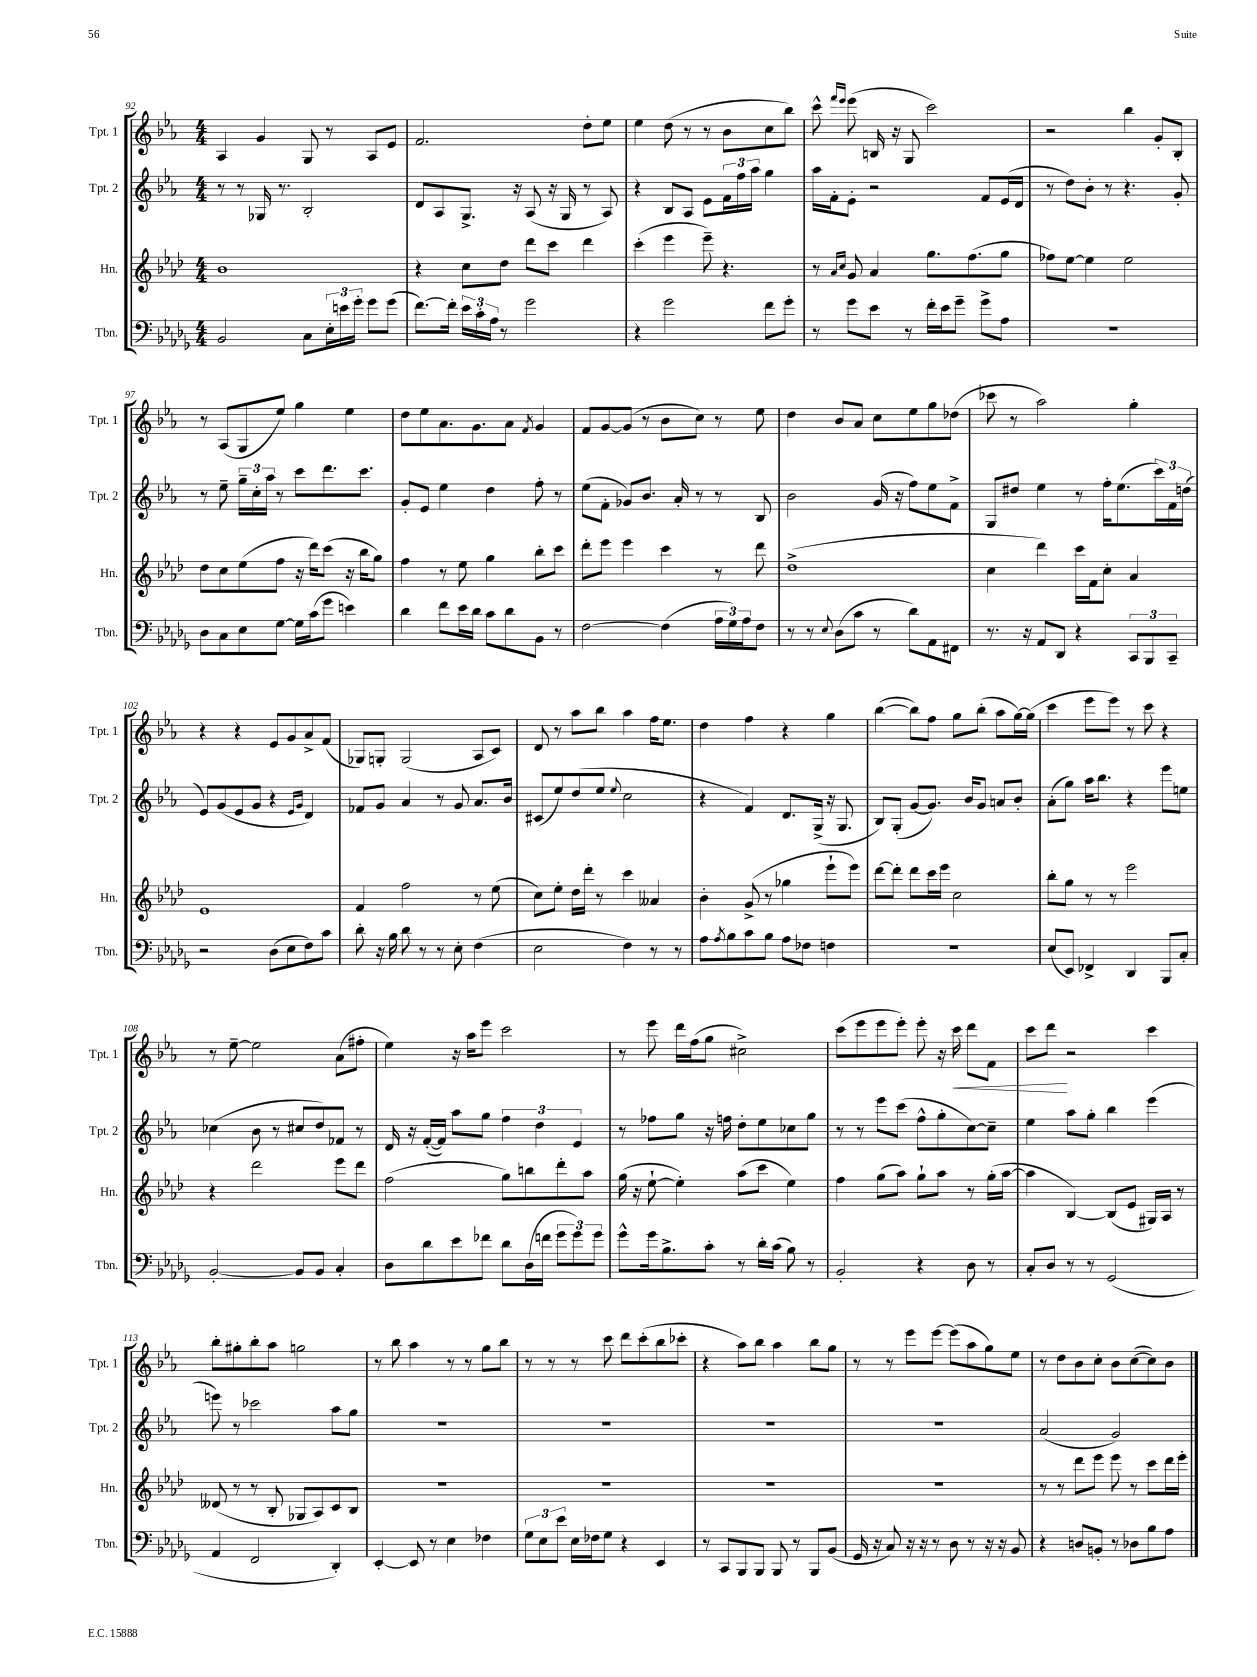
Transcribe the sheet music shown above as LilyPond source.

<<
\new StaffGroup <<
\new Staff = "s0" \with { instrumentName = "Tpt. 1" shortInstrumentName = "Tpt. 1" } {
    \clef treble \key ees \major \numericTimeSignature \time 4/4
    aes4 g'4 g8 r8 aes8 ees'8 |
    f'2. d''8-. ees''8 |
    ees''4 d''8( r8 r8 bes'8 c''8 bes''8) |
    c'''8-^ \grace { f'''16 ees'''16 } ees'''8( b16 r16 g8 c'''2) |
    r2 bes''4 g'8-. bes8-. |
    r8 aes8( g8 ees''8) g''4 ees''4 |
    d''8 ees''8 aes'8. g'8. aes'8 \acciaccatura { f'8 } g'4 |
    f'8 g'8~ g'8( r8 bes'8 c''8) r8 ees''8 |
    d''4 bes'8 aes'8 c''8 ees''8 g''8 des''8( |
    ces'''8 r8 aes''2) g''4-. |
    r4 r4 ees'8 g'8 aes'8-> f'8( |
    ges8) g8-. g2( aes8 c'8) |
    d'8 r8 aes''8 bes''8 aes''4 f''16 ees''8. |
    d''4 f''4 r4 g''4 |
    bes''4~( bes''8) f''8 g''8 bes''8-.( aes''8 g''16~) g''16( |
    c'''4 ees'''8 ees'''8) r8 c'''8 r4 |
    r8 ees''8~-- ees''2 aes'8( fis''8-. |
    ees''4) r16 aes''16 ees'''8 c'''2 |
    r8 ees'''8 d'''16 f''16( g''8 cis''2->) |
    c'''8( ees'''8 ees'''8 ees'''8-.) ees'''8-. r16 c'''16\< d'''8 f'8 |
    c'''8 d'''8\! r2 c'''4 |
    bes''8-. gis''8-. bes''8-. aes''8 g''2 |
    r8 bes''8 aes''4 r8 r8 g''8 bes''8 |
    r8 r8 r8 c'''8 d'''8 c'''8-.( bes''8 ces'''8-. |
    r4 aes''8) bes''8 aes''4 bes''8 g''8 |
    r8 r8 ees'''8 ees'''8~ ees'''8( aes''8 g''8) ees''8 |
    r8 d''8 bes'8 c''8-. bes'8 c''8~( c''8) bes'8 \bar "|." |
}
\new Staff = "s1" \with { instrumentName = "Tpt. 2" shortInstrumentName = "Tpt. 2" } {
    \clef treble \key ees \major \numericTimeSignature \time 4/4
    r8 r8 ges16 r8. bes2-. |
    d'8 aes8 g8.-> r16 aes8( r16 g16 r8 aes8) |
    r4 bes8 aes8 ees'8 \tuplet 3/2 { f'16 f''16 aes''16 } g''4 |
    aes''16 f'16-. ees'8-. r2 f'8 ees'16( d'16 |
    r8 d''8) bes'8-. r8 r4. g'8-. |
    r8 ees''8-- \tuplet 3/2 { g''16-- c''16-. aes''16 } r8 c'''8 d'''8. c'''8. |
    g'8-. ees'8 ees''4 d''4 f''8-. r8 |
    ees''8( f'8-. ges'8) bes'8. aes'16-. r8 r8 bes8 |
    bes'2 g'16( r16 f''8) ees''8 f'8-> |
    g8 dis''8 ees''4 r8 f''16-. ees''8.( \tuplet 3/2 { c'''16) f'16 d''16( } |
    ees'8) g'8( ees'8 g'8 r4 \grace { ees'16 g'16 } d'4) |
    fes'8 g'8 aes'4 r8 g'8 aes'8. bes'16 |
    cis'8( ees''8) d''8( ees''8 \appoggiatura { ees''8 } c''2 |
    r4 f'4) d'8. g16->( r16 g8. |
    bes8) g8-.( g'8~ g'8.) bes'16 g'8 a'8 bes'8-. |
    aes'8-.( g''8) aes''16 bes''8. r4 ees'''8 e''8 |
    ces''4( bes'8 r8 cis''8 d''8) fes'8 r8 |
    d'16 r16 f'16~-.( f'16) aes''8 g''8 \tuplet 3/2 { f''4 d''4 ees'4 } |
    r8 fes''8 g''8 r16 f''16 d''8-. ees''8 ces''8 g''8 |
    r8 r8 ees'''8 c'''8( f''8-^ g''8-. c''8~) c''8-- |
    ees''4 aes''8 g''8-. bes''4 ees'''4( |
    e'''8) r8 ces'''2 aes''8 g''8 |
    R1 |
    R1 |
    R1 |
    R1 |
    aes'2( g'2) \bar "|." |
}
\new Staff = "s2" \with { instrumentName = "Hn." shortInstrumentName = "Hn." } {
    \clef treble \key aes \major \numericTimeSignature \time 4/4
    bes'1 |
    r4 c''8 des''8 des'''8 c'''8 des'''4 |
    c'''4-.( ees'''4 ees'''8--) r4. |
    r8 \grace { aes'16 c''16 } g'8 aes'4 g''8. f''8.( g''8 |
    fes''8) ees''8~ ees''4 ees''2 |
    des''8 c''8 ees''8( f''8 r16 des'''16) c'''8( r16 bes''16 g''8) |
    f''4 r8 ees''8 g''4 bes''8-. c'''8 |
    des'''8-. ees'''8 ees'''4 c'''4 r8 des'''8 |
    des''1->( |
    c''4 des'''4) c'''16 f'16 c''8-. aes'4 |
    ees'1 |
    f'4 f''2 r8 ees''8( |
    c''8) ees''8-. des''16 des'''16-. r8 c'''4 aeses'4 |
    bes'4-. g'8->( r8 ges''4 ees'''8-! ees'''8) |
    des'''8~ des'''8-. des'''8 c'''16 ees'''16 c''2 |
    bes''8-. g''8 r8 r8 ees'''2 |
    r4 des'''2 ees'''8 des'''8 |
    f''2( g''8) b''8 des'''8-. aes''8 |
    g''16( r16 ees''8~-! ees''4-.) aes''8( c'''8 ees''4) |
    f''4 g''8( aes''8) g''8-! aes''8 r8 g''16-.( aes''16~ |
    aes''4 bes4~) bes8( ees'8 gis16) aes16 r8 |
    deses'8( r8 r8 bes8-. ges8 aes8) c'8 bes8 |
    R1 |
    R1 |
    R1 |
    R1 |
    r8 r8 des'''8 ees'''8 ees'''8 r8 c'''8 des'''16 ees'''16-. \bar "|." |
}
\new Staff = "s3" \with { instrumentName = "Tbn." shortInstrumentName = "Tbn." } {
    \clef bass \key des \major \numericTimeSignature \time 4/4
    bes,2 c8 \tuplet 3/2 { ees16-. e'16 ges'16-. } ges'8 ges'8( |
    f'8.~) f'16-. \tuplet 3/2 { ees'16 c'16-. aes16 } r8 ges'2 |
    r4 ges'2 f'8 ges'8-. |
    r8 ges'8 ees'8 r8 f'16-. ees'16 ges'8-- ges'8-> aes8 |
    r1 |
    des8 c8 ees8 ges8~ ges16 c'16( ges'8 e'4) |
    des'4 f'8 ees'16 des'16 c'8 des'8 bes,8 r8 |
    f2~ f4( \tuplet 3/2 { aes16 ges16) aes16 } f8 |
    r8 r8 \appoggiatura { ees8 } des8( c'8 r8 des'8) aes,8 fis,8 |
    r8. r16 aes,8 des,8 r4 \tuplet 3/2 { c,8 bes,,8 c,8-- } |
    r2 des8( ees8 f8) c'8 |
    des'8-. r16 bes16 des'8 r8 r8 ees8-. f4( |
    ees2 f4) r8 r8 |
    aes8 \acciaccatura { aes8 } bes8 c'8 bes8 aes8 fes8 f4 |
    R1 |
    ees8( ees,8) fes,4-> des,4 bes,,8 c8-. |
    bes,2~-. bes,8 bes,8 c4-. |
    des8 des'8 ees'8 fes'8 des'8 des16( f'16 \tuplet 3/2 { ges'8 ges'8) ges'8 } |
    ges'8-^ ges'16 bes8.-> c'8-. r8 des'16-. c'16( bes8) r8 |
    bes,2-. r4 des8 r8 |
    c8-. des8 r8 r8 ges,2( |
    aes,4 f,2 des,4-.) |
    ees,4~-. ees,8 r8 ees4 fes4 |
    \tuplet 3/2 { ges8 ees8 ees'8 } ees16 fes16 ges8 r4 ees,4 |
    r8 c,8 bes,,8 bes,,8 bes,,8 r8 bes,,8 bes,8( |
    ges,16 r16 c8) r16 r16 r8 des8 r8 r16 r16 bes,8 |
    r4 d8 b,8-. r8 des8 bes8 aes8 \bar "|." |
}
>>
>>
\layout { \context { \Score currentBarNumber = #92 } }
